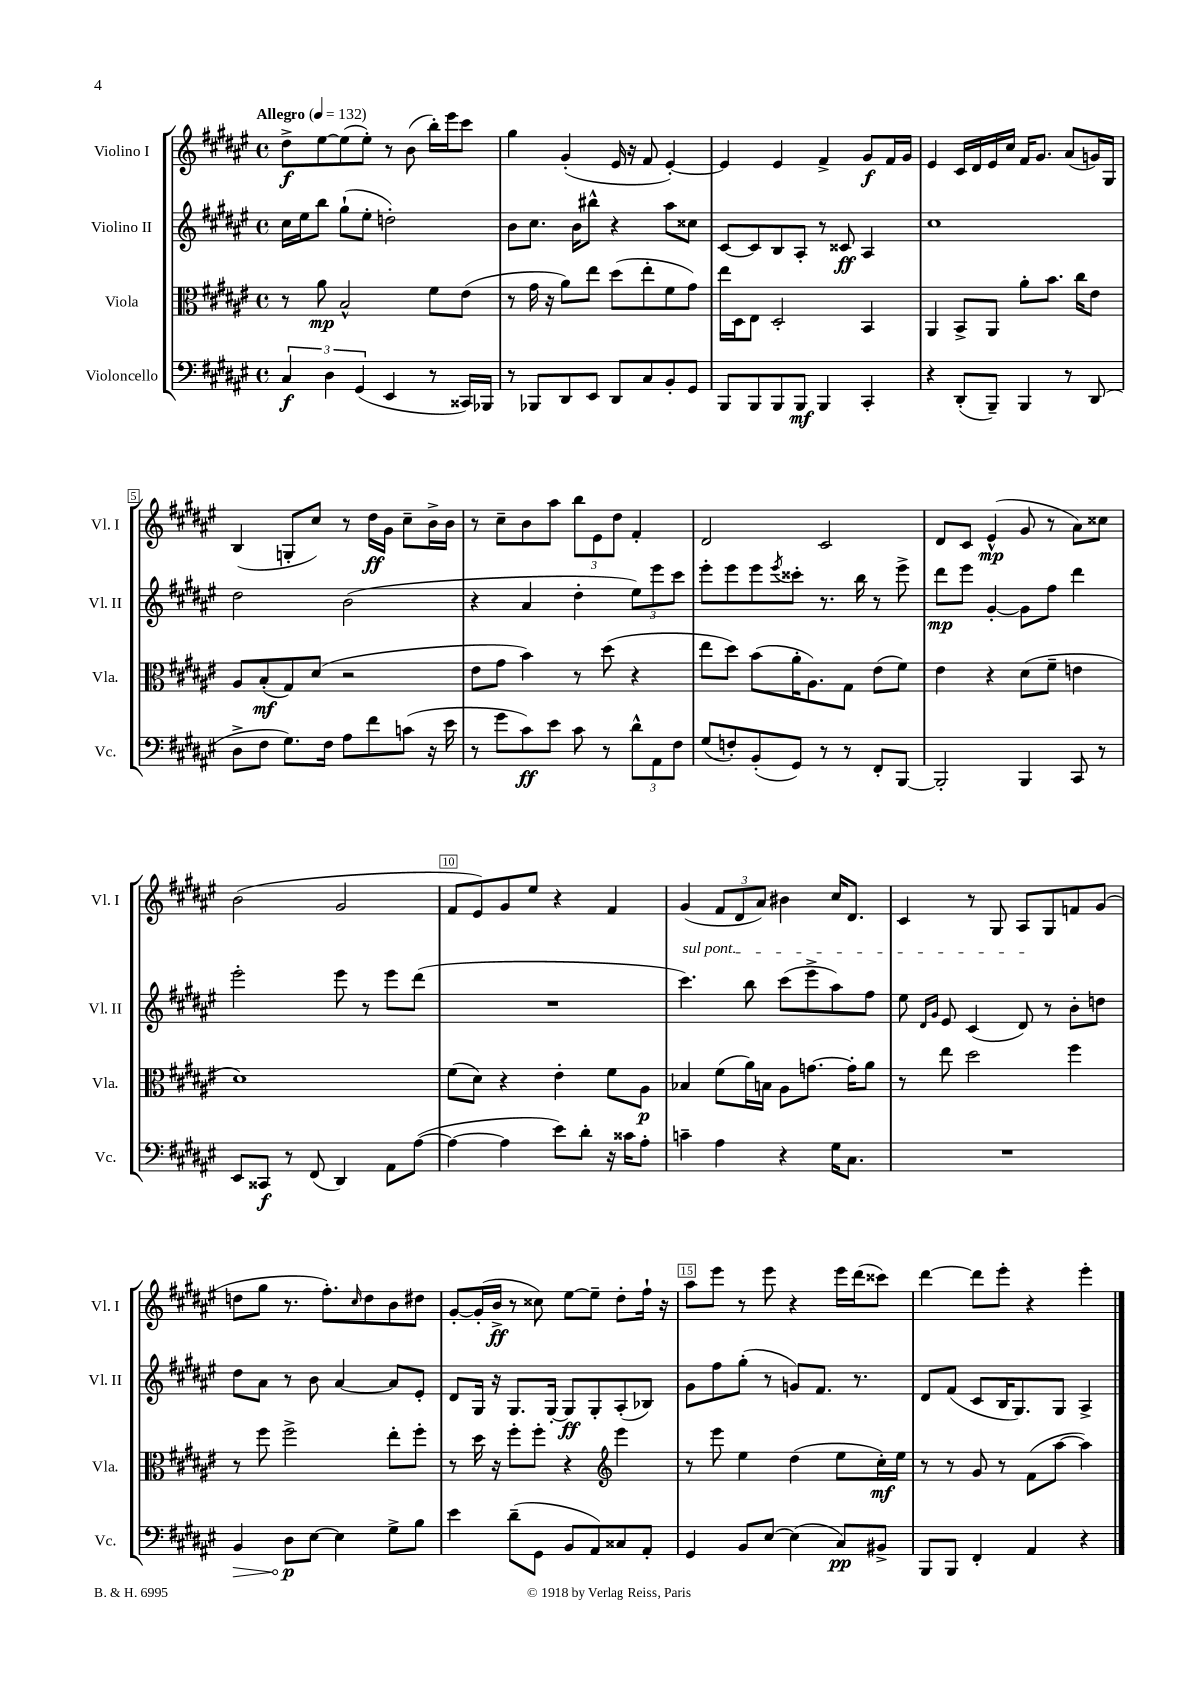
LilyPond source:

<<
\new StaffGroup <<
\new Staff = "s0" \with { instrumentName = "Violino I" shortInstrumentName = "Vl. I" } {
    \clef treble \key fis \major \defaultTimeSignature \time 4/4 \tempo "Allegro" 4 = 132
    dis''8->\f eis''8~ eis''8( eis''8-.) r8 b'8( b''16-.) eis'''16 cis'''8 |
    gis''4 gis'4-.( eis'16 r16 fis'8 eis'4~-.) |
    eis'4 eis'4 fis'4-> gis'8\f fis'16 gis'16 |
    eis'4 cis'16 dis'16 eis'16 cis''16 fis'16 gis'8. ais'8( g'16) gis16 |
    b4( g8-. cis''8) r8 dis''16\ff gis'16 cis''8-- b'16-> b'16 |
    r8 cis''8-- b'8 ais''8 \tuplet 3/2 { b''8 eis'8 dis''8 } fis'4-. |
    dis'2 cis'2 |
    dis'8 cis'8 eis'4-^\mp( gis'8 r8 ais'8) cisis''8 |
    b'2( gis'2 |
    fis'8 eis'8) gis'8 eis''8 r4 fis'4 |
    gis'4( \tuplet 3/2 { fis'8 dis'8 ais'8) } bis'4 cis''16 dis'8. |
    cis'4 r8 gis8 ais8 gis8 f'8 gis'8( |
    d''8 gis''8 r8. fis''8.-.) \grace { cis''16 } d''8 b'8 dis''8 |
    gis'8~-. gis'16-.( b'16->\ff r8 cisis''8) eis''8~ eis''8-- dis''8-. fis''16-! r16 |
    ais''8 eis'''8 r8 eis'''8 r4 eis'''16 dis'''16( cisis'''8) |
    dis'''4~ dis'''8 eis'''8-. r4 eis'''4-. \bar "|." |
}
\new Staff = "s1" \with { instrumentName = "Violino II" shortInstrumentName = "Vl. II" } {
    \clef treble \key fis \major \defaultTimeSignature \time 4/4
    cis''16 eis''16 b''8 gis''8-!( eis''8-. d''2-.) |
    b'8 cis''8. b'16 bis''8-^ r4 ais''8 cisis''8 |
    cis'8~ cis'8 b8 ais8-. r8 cisis'8\ff ais4 |
    cis''1 |
    dis''2 b'2( |
    r4 ais'4 dis''4-. \tuplet 3/2 { eis''8) eis'''8 cis'''8 } |
    eis'''8-. eis'''8 eis'''8 \acciaccatura { eis'''8 } cisis'''8-. r8. b''16 r8 eis'''8-> |
    dis'''8\mp eis'''8 gis'4~-. gis'8 fis''8 dis'''4 |
    eis'''2-. eis'''8 r8 eis'''8 dis'''8( |
    R1 |
    \once \override TextSpanner.bound-details.left.text = \markup { \italic "sul pont." } cis'''4.\startTextSpan) b''8 cis'''8( eis'''8-> ais''8) fis''8 |
    eis''8 \grace { dis'16 gis'16 } eis'8 cis'4( dis'8\stopTextSpan) r8 b'8-. d''8 |
    dis''8 ais'8 r8 b'8 ais'4~ ais'8 eis'8-. |
    dis'8 gis16 r16 gis8. gis16~-. gis8\ff gis8-. ais8-.( bes8) |
    gis'8 fis''8 gis''8-.( r8 g'8) fis'8. r8. |
    dis'8 fis'8( cis'8 b16 gis8.) gis8 ais4-> \bar "|." |
}
\new Staff = "s2" \with { instrumentName = "Viola" shortInstrumentName = "Vla." } {
    \clef alto \key fis \major \defaultTimeSignature \time 4/4
    r8 ais'8\mp b2-^ fis'8 eis'8( |
    r8 gis'16 r16 ais'8) eis''8 dis''8( eis''8-. fis'8 gis'8) |
    eis''16 dis16 eis8 dis2-. b,4 |
    ais,4 b,8-> ais,8 ais'8-. b'8. cis''16 eis'8 |
    ais8 b8-.\mf( gis8) dis'8( r2 |
    eis'8 gis'8 b'4) r8 dis''8( r4 |
    eis''8 dis''8) b'8( ais'16-. ais8.) gis8 eis'8( fis'8) |
    eis'4 r4 dis'8( fis'8-- e'4 |
    dis'1) |
    fis'8( dis'8) r4 eis'4-. fis'8 ais8\p |
    bes4 fis'8( ais'16) b16 ais8 g'8.~ g'16-. ais'8 |
    r8 eis''8 dis''2 fis''4 |
    r8 fis''8 fis''2-> eis''8-. fis''8-. |
    r8 dis''16 r16 fis''8-. fis''8-. r4 \clef treble eis'''4 |
    r8 eis'''8 eis''4 dis''4( eis''8 cis''16-.\mf) eis''16 |
    r8 r8 gis'8 r8 fis'8( ais''8~ ais''4) \bar "|." |
}
\new Staff = "s3" \with { instrumentName = "Violoncello" shortInstrumentName = "Vc." } {
    \clef bass \key fis \major \defaultTimeSignature \time 4/4
    \tuplet 3/2 { cis4\f dis4 gis,4( } eis,4 r8 cisis,16) bes,,16 |
    r8 bes,,8 dis,8 eis,8 dis,8 cis8 b,8-. gis,8 |
    b,,8 b,,8 b,,8 b,,8\mf b,,4 cis,4-. |
    r4 dis,8-.( b,,8--) b,,4 r8 dis,8( |
    dis8-> fis8 gis8.) fis16 ais8 fis'8 c'8( r16 eis'16 |
    r8 gis'8 cis'8\ff) eis'8 cis'8 r8 \tuplet 3/2 { dis'8-^ ais,8 fis8 } |
    gis8( f8-.) b,8-.( gis,8) r8 r8 fis,8-. b,,8~ |
    b,,2-. b,,4 cis,8 r8 |
    eis,8 cisis,8\f r8 fis,8( dis,4) ais,8 ais8~( |
    ais4~ ais4 eis'8) dis'8-. r16 cisis'16 ais8-. |
    c'4-- ais4 r4 gis16 cis8. |
    R1 |
    \once \override Hairpin.circled-tip = ##t b,4\> dis8\p\! eis8~ eis4 gis8-> b8 |
    eis'4 dis'8--( gis,8 b,8 ais,8) cisis8 ais,8-. |
    gis,4 b,8 eis8~ eis4( cis8\pp) bis,8-> |
    b,,8 b,,8 fis,4-. ais,4 r4 \bar "|." |
}
>>
>>
\layout { \context { \Score \override BarNumber.break-visibility = ##(#f #t #t) barNumberVisibility = #(every-nth-bar-number-visible 5) \override BarNumber.stencil = #(make-stencil-boxer 0.1 0.3 ly:text-interface::print) } }
